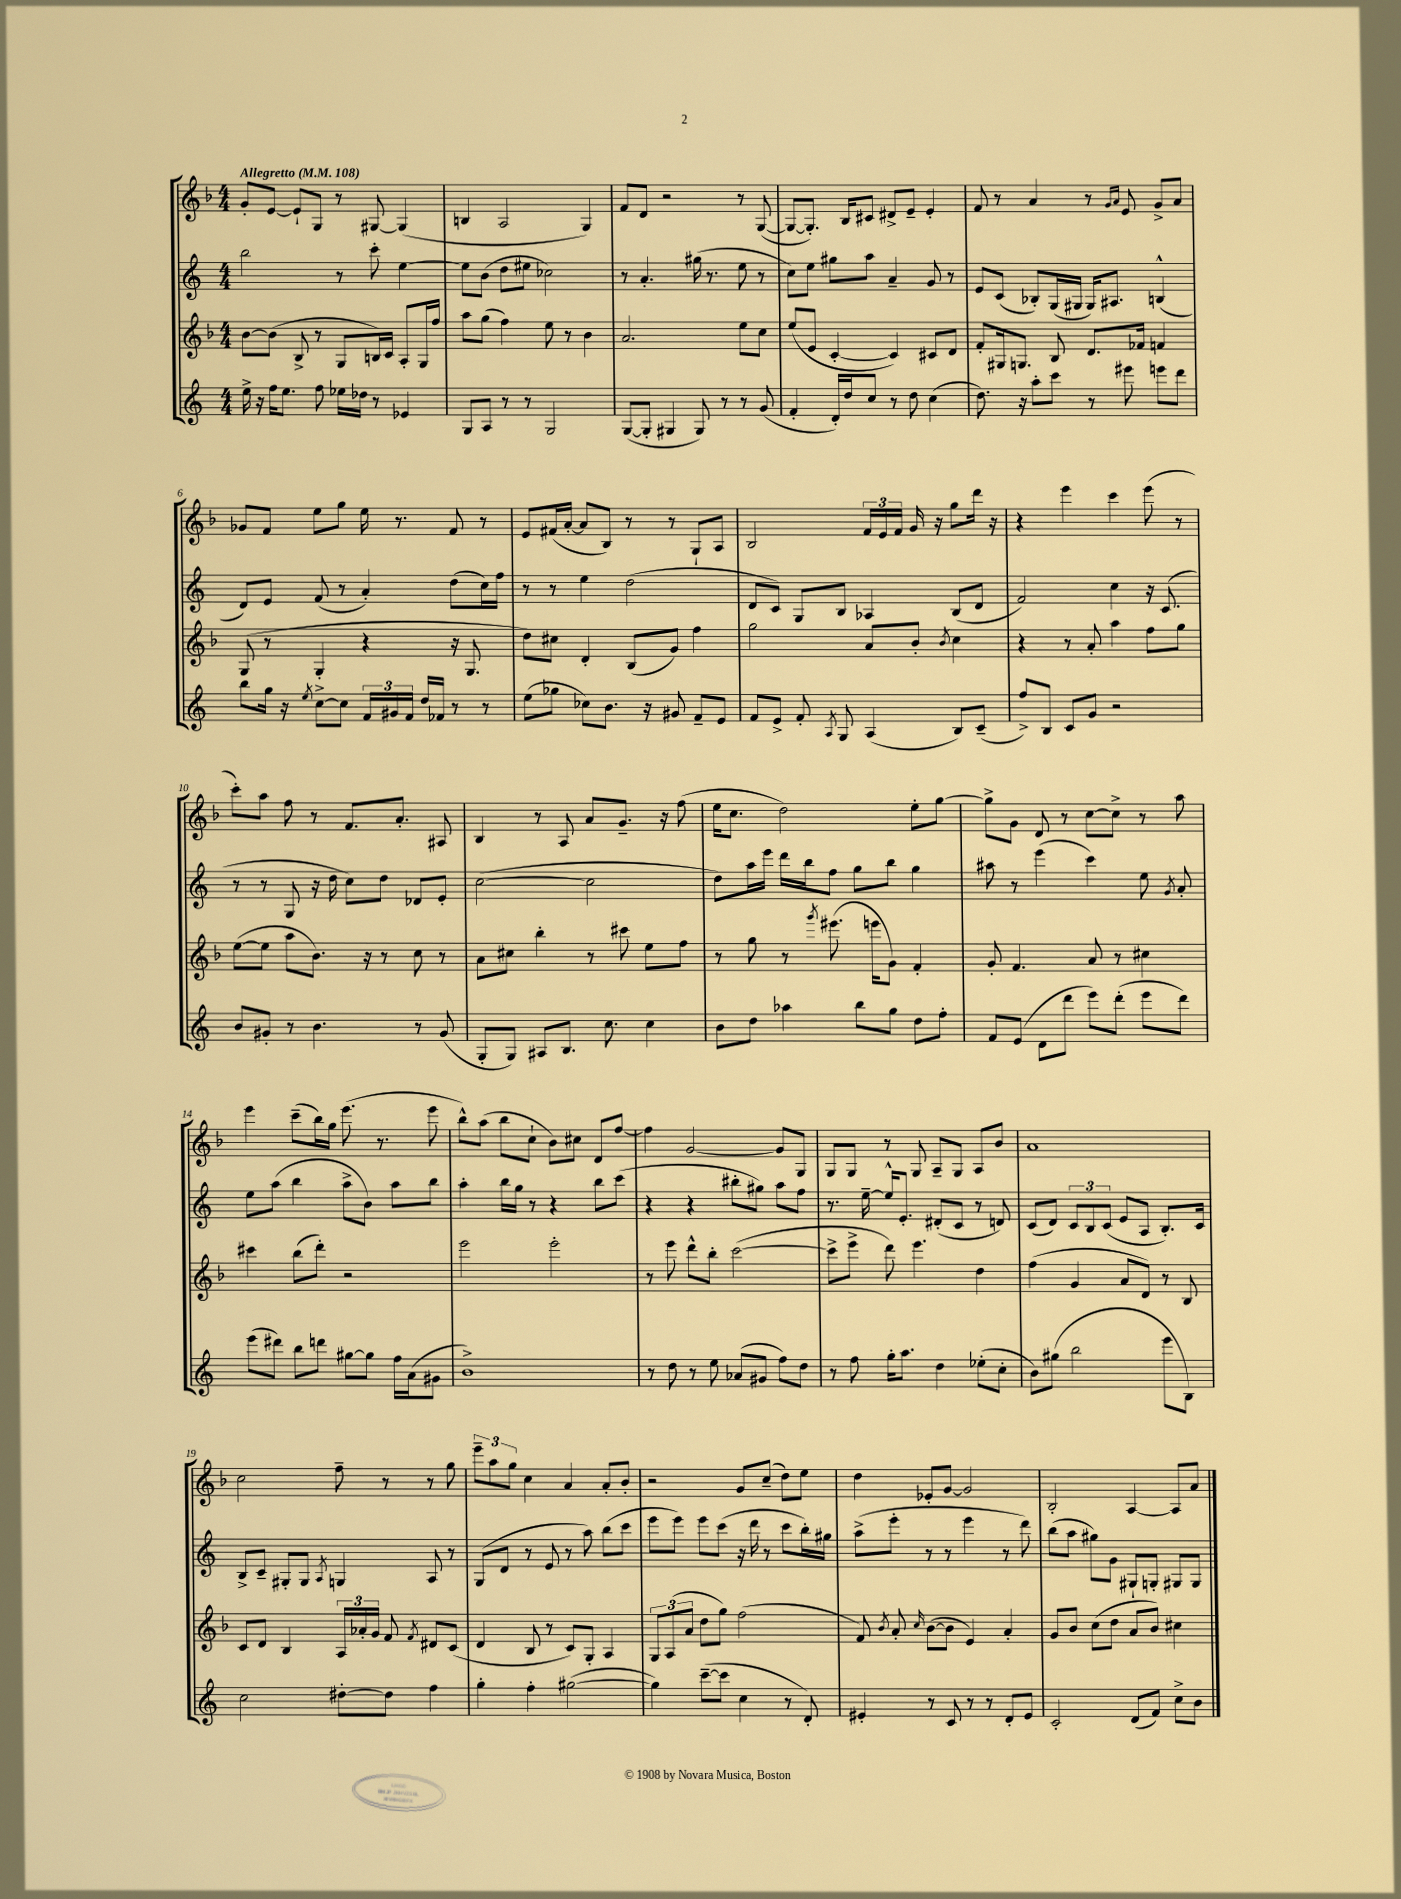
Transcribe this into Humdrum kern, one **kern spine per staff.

**kern	**kern	**kern	**kern
*staff4	*staff3	*staff2	*staff1
*clefG2	*clefG2	*clefG2	*clefG2
*k[]	*k[b-]	*k[]	*k[b-]
*M4/4	*M4/4	*M4/4	*M4/4
*MM108	*MM108	*MM108	*MM108
16ee^	[8b-	2bb	8g'
16r	.	.	.
16ff	(8b-]	.	[8e
8.ee	.	.	.
.	8B-^	.	8e`]
8ff	8r	.	8G
16ee-	8G	8r	8r
16dd-	.	.	.
8r	16B)	8ccc'	[8G#
.	16c	.	.
4e-	8A'	[4ee	(4G#]
.	16G	.	.
.	16ff	.	.
=	=	=	=
8G	8aa	8ee]	4B
8A	(8gg	(8b	.
8r	4ff)	8dd	2A
8r	.	8ee#	.
2G	8ee	2cc-)	.
.	8r	.	.
.	4b-	.	4G)
=	=	=	=
([8G	2.a	8r	8f
8G']	.	4.a'	8d
4G#	.	.	2r
8G#)	.	(16gg#	.
.	.	8.r	.
8r	.	.	.
8r	8ee	8ee	8r
(8g	8cc	8r	([8G
=	=	=	=
4f'	(8ee	8cc)	8G_
.	8e	8ee	8.G'])
16d')	[4c'	8gg#	.
16dd	.	.	16B-
8cc	.	8aa	8c#
8r	4c])	4a~	8d#^
8dd	.	.	8e~
(4cc	8c#	8g	4e'
.	8d	8r	.
=	=	=	=
8.dd)	8f'	8e	8f
.	16G#	(8c	8r
16r	8.G	.	.
8aa'	.	8B-')	4a
8ccc	8B-	(16G	.
.	.	16G#	.
8r	8.d	16G#)	8r
.	.	8.A#	.
.	.	.	16qqg
.	.	.	16qqa
8eee#	.	.	8e
.	16f-	.	.
8eee	4f	(4B^^	8g^
8ddd	.	.	8a
=	=	=	=
8bb	(8G	8d)	8g-
16gg	8r	8e	8f
16r	.	.	.
8qee	.	.	.
[8cc^	4G'	(8f	8ee
8cc]	.	8r	8gg
24f	4r	4a')	16ee
24g#	.	.	.
.	.	.	8.r
24f	.	.	.
16dd	.	.	.
16f-	.	.	.
8r	16r	(8dd	8f
.	8.G	.	.
8r	.	16cc)	8r
.	.	16ff	.
=	=	=	=
(8ee	8dd)	8r	8e
8gg-	8cc#	8r	(16f#
.	.	.	[16a'
8cc-)	4d'	4ee	8a]
8.b	.	.	8B-)
.	(8B-	(2dd	8r
16r	.	.	.
8g#	8g)	.	8r
8f~	4ff	.	8G`
8e	.	.	8A
=	=	=	=
8f	2gg	8d	2B-
8e^	.	8c)	.
8f'	.	8G	.
8qA	.	.	.
8G	.	8B	.
(4A	8a	4A-	24f
.	.	.	24e
.	.	.	24f
.	8b-'	.	16g
.	.	.	16r
.	8qb-	.	.
8B)	4cc	(8B	8gg
(8c~	.	8d	16ddd
.	.	.	16r
=	=	=	=
8ff^)	4r	2f)	4r
8B	.	.	.
8c	8r	.	4eee
8g	8a'	.	.
2r	4aa	4cc	4ccc
.	8ff	16r	(8eee
.	.	(8.c	.
.	8gg	.	8r
=	=	=	=
8b	([8ee	8r	8ccc')
8g#'	8ee]	8r	8aa
8r	8aa	8G	8ff
4.b	8.b-)	16r	8r
.	.	16dd	.
.	.	8cc)	8.f
.	16r	.	.
.	8r	8dd	.
.	.	.	8.a'
8r	8cc	8d-	.
(8g#	8r	8e'	8A#
=	=	=	=
8G'	8a	([2cc	4B-
8G)	8cc#	.	.
8A#	4bb-'	.	8r
8.B	.	.	8A
.	8r	2cc]	8a
8.cc	.	.	.
.	8ccc#	.	8.g~
4cc	8ee	.	.
.	.	.	16r
.	8ff	.	(8ff
=	=	=	=
8b	8r	8dd)	16ee
.	.	.	8.cc
8dd	8gg	16aa	.
.	.	16eee	.
4aa-	8r	16ddd	2dd)
.	.	16bb	.
.	8qggg	.	.
.	(8.eee#	8ff	.
8bb	.	8gg	.
.	16eee	.	.
8gg	8g)	8bb	.
8dd	4f'	4gg	8ee'
8ff'	.	.	[8gg
=	=	=	=
8f	8g'	8aa#	8gg^]
(8e	4.f	8r	8g
8d	.	(4eee	8d
8ddd	.	.	8r
8eee)	8a	4ccc)	[8cc
(8ddd'	8r	.	8cc^]
8eee	4cc#	8ee	8r
.	.	8qg	.
8ddd)	.	8a'	8aa
=	=	=	=
(8eee	4ccc#	8ee	4eee
8ddd#)	.	(8aa	.
8bb	(8bb-	4bb	(8ccc~
8ddd	8ddd')	.	16bb-)
.	.	.	16gg
[8gg#	2r	8aa^	(8.eee
8gg#]	.	8b)	.
.	.	.	8.r
16ff	.	8aa	.
(16a	.	.	.
8g#	.	8bb	8eee
=	=	=	=
1b^)	2eee	4aa'	8bb-^^)
.	.	.	(8aa
.	.	16bb	8bb-
.	.	16gg	.
.	.	8r	8cc`
.	2eee'	4r	8b-)
.	.	.	8cc#
.	.	8bb	8d
.	.	(8ccc	[8ff
=	=	=	=
8r	8r	4r	4ff]
8dd	8eee	.	.
8r	8ddd^^	4r	[2g
8ee	8bb-'	.	.
(8a-	([2ccc	8bb#'	.
8g#	.	8gg#)	.
8ff)	.	8aa	8g]
8dd	.	8ff	8G
=	=	=	=
8r	8ccc^]	8.r	8G
8ff	8eee^	.	8G
.	.	[16ee~	.
16gg'	8ddd)	16ee^^]	8r
8.aa	.	8.e'	.
.	4.eee	.	8G
4dd	.	(8d#'	8A~
.	.	8c	8G
(8ee-'	4dd	8r	8A
8cc'	.	8d)	8b-
=	=	=	=
8b)	(4ff	(8c	1a
(8gg#	.	8d)	.
2bb	4g	12c	.
.	.	12B	.
.	.	(12c	.
.	8a	8e	.
.	8d)	8A	.
8eee	8r	8.B')	.
8B)	8B-	.	.
.	.	16c	.
=	=	=	=
2cc	8c	8B^	2cc
.	8d	8c~	.
.	4B-	8G#'	.
.	.	8G#	.
.	.	8qA	.
[8dd#'	24A	4G	8ff~
.	24a-'	.	.
.	24g	.	.
8dd#]	8f	.	8r
.	8qf	.	.
4ff	8d#	8A	8r
.	(8c	8r	8gg
=	=	=	=
4gg'	4d	(8G	12eee~
.	.	.	12aa
.	.	8d	.
.	.	.	12gg
4ff'	8B-	8r	4cc
.	8r	8e	.
([2gg#	8c)	8r	4a
.	8G'	8aa)	.
.	4A	(8bb	8a'
.	.	8ccc	8b-'
=	=	=	=
4gg#])	12G	8eee	2r
.	(12A	.	.
.	.	8eee)	.
.	12a	.	.
([8ccc~	8dd	8eee	.
8ccc]	8gg)	(8ccc	.
4cc	(2ff	16r	8g
.	.	16ddd	.
.	.	8r	(8cc~
8r	.	8ccc	8dd)
8d')	.	16bb')	8ee
.	.	16gg#	.
=	=	=	=
4e#'	8f)	(8aa^	4dd
.	8qb-	.	.
.	8a'	8eee'	.
.	16qqcc	.	.
8r	([8b-	8r	8e-'
8c	8b-]	8r	[8g
8r	4e)	4eee	2g]
8r	.	.	.
8d'	4a'	8r	.
8e#	.	8ddd)	.
=	=	=	=
2c'	8g	(8bb	2B-'
.	8b-	8aa	.
.	(8cc	8gg#)	.
.	8dd	8g	.
(8d	8a	8G#`	[4A
8f)	8b-)	8G'	.
8cc^	4cc#	8G#	8A]
8b	.	8G#	8a
==	==	==	==
*-	*-	*-	*-
